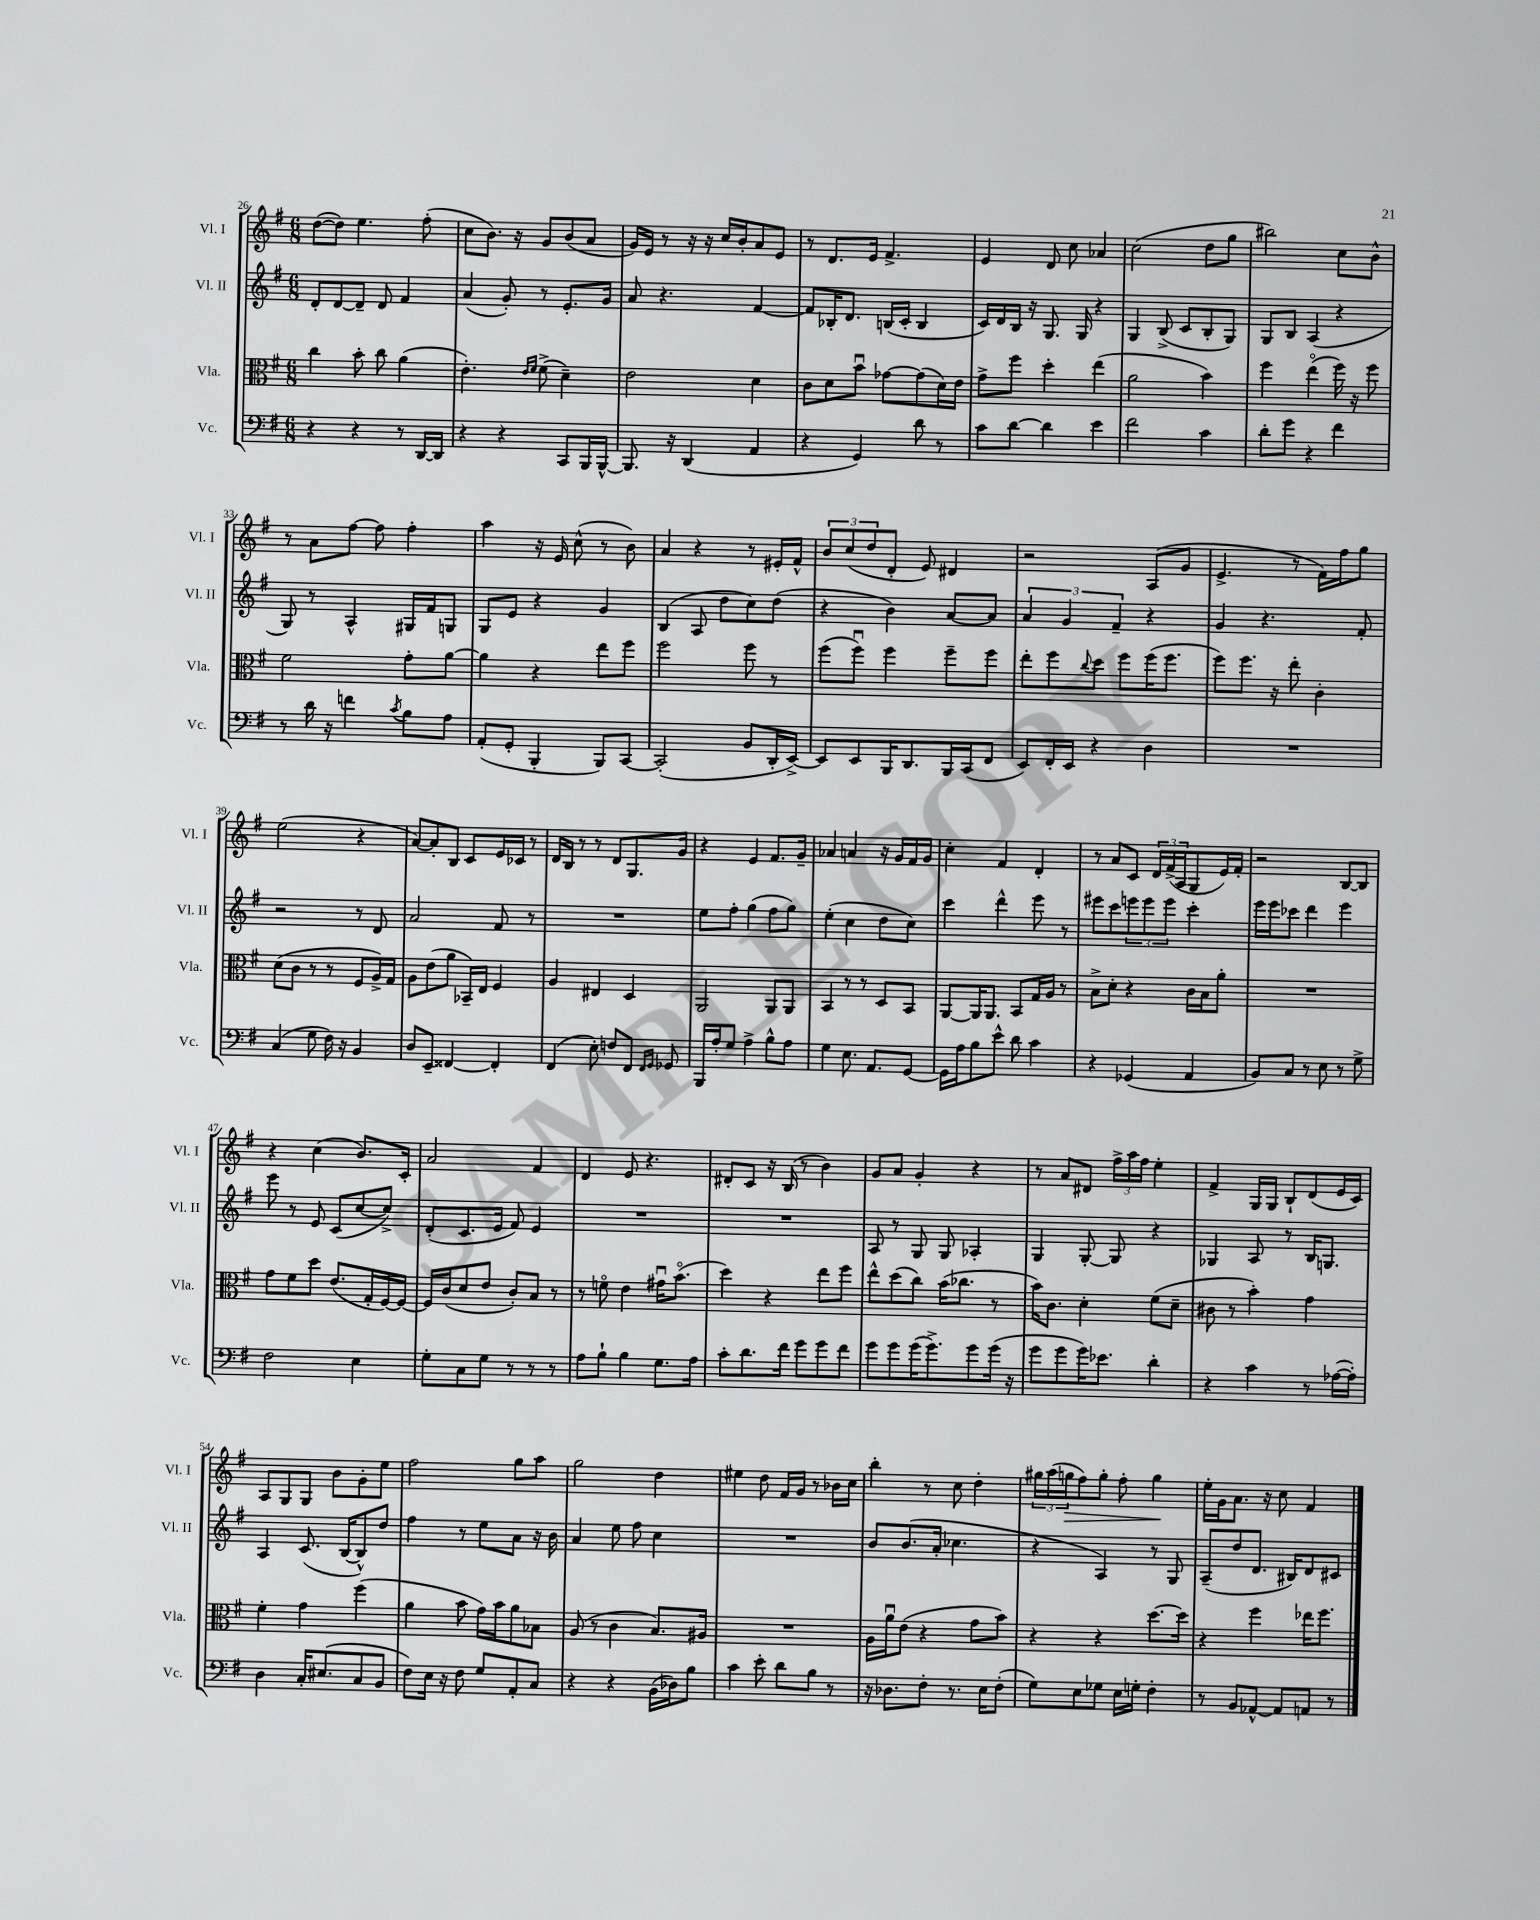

**kern	**kern	**kern	**kern	**dynam
*part4	*part3	*part2	*part1	*part1
*staff4	*staff3	*staff2	*staff1	*staff1
*I"Vc.	*I"Vla.	*I"Vl. II	*I"Vl. I	*
*I'Vc.	*I'Vla.	*I'Vl. II	*I'Vl. I	*
*clefF4	*clefC3	*clefG2	*clefG2	*
*k[f#]	*k[f#]	*k[f#]	*k[f#]	*
*M6/8	*M6/8	*M6/8	*M6/8	*
=26	=26	=26	=26	=26
4r	4cc\	8d'/L	([8dd\L	.
.	.	[8d/	8dd\J])	.
4r	8b'\	8d~/J]	4.ee\	.
.	8cc\	8d/	.	.
8r	(4a\	4f#/	.	.
[16DD/LL	.	.	(8ff#'\	.
16DD/JJ]	.	.	.	.
=27	=27	=27	=27	=27
4r	4.e'\)	(4a/	8cc\L	.
.	.	.	8.b\J)	.
4r	.	8g'/)	.	.
.	.	.	16r	.
.	16qqe/LL	.	.	.
.	16qqf#/JJ	.	.	.
.	(8f#^\	8r	8g/L	.
8CC/L	4d~\)	8.e'/L	(8b/	.
16BBB/L	.	.	8a/J	.
[16BBB^^/JJ	.	16g/Jk	.	.
=28	=28	=28	=28	=28
8.BBB/]	2e\	8a/	16g/LL)	.
.	.	.	16e/JJ	.
.	.	4.r	8r	.
16r	.	.	.	.
(4DD/	.	.	16r	.
.	.	.	16r	.
.	.	.	16cc/LL	.
.	.	.	16b'/J	.
4AA/	4d\	[4f#/	8a/	.
.	.	.	8e/J	.
=29	=29	=29	=29	=29
4r	8c\L	8f#/L]	8r	.
.	8d\	16B-X'/K	8.d/L	.
.	.	8.d/J	.	.
4GG/)	8bu\J	.	.	.
.	.	.	16e/Jk	.
.	[8g-X\L	(16Bn/LL	4.f#^/	.
.	.	16c'/JJ	.	.
8d\	(8g-\]	4B/	.	.
8r	16d\L)	.	.	.
.	16e\JJ	.	.	.
=30	=30	=30	=30	=30
8c\L	8g^\L	16c/LL)	4e/	.
.	.	16d/	.	.
[8d\J	8ff#\J	16B/JJ	.	.
.	.	16r	.	.
4d\]	4dd'\	8.G/	8d/	.
.	.	.	8cc\	.
.	.	16G/	.	.
4e\	(4ee\	4r	4a-X/	.
=31	=31	=31	=31	=31
2f#\	2a\	4G/	(2cc\	.
.	.	(8B^/	.	.
.	.	8c/L	.	.
4c\	4b\)	8B'/	8dd\L	.
.	.	8G/J)	8gg\J	.
=32	=32	=32	=32	=32
8d'\L	4ff#\	8G/L	2bb#X\)	.
8g\J	.	8B/J	.	.
4r	(4ee\	(4A/	.	.
4f#\	16ff#\)	4r	8cc\L	.
.	16r	.	.	.
.	8ff#\	.	8b^^\J	.
!!LO:LB:g=z
=33	=33	=33	=33	=33
8r	2f#\	8G/)	8r	.
16d\	.	8r	8a\L	.
16r	.	.	.	.
4fn\	.	4A^^/	[8ff#\J	.
.	.	.	8ff#\]	.
8qc/	.	.	.	.
8B\L	8g'\L	16G#X/LL	4ff#'\	.
.	.	16f#/J	.	.
8A\J	[8a\J	8Gn/J	.	.
=34	=34	=34	=34	=34
(8AA'/L	4a\]	8G/L	4aa\	.
8GG'/J	.	8e/J	.	.
4BBB'/	4r	4r	16r	.
.	.	.	16e/	.
.	.	.	(8cc^^\	.
8BBB/L)	8ee\L	4g/	8r	.
[8CC/J	8ff#\J	.	8b\)	.
=35	=35	=35	=35	=35
(2CC'/]	2ff#\	(4B/	4a/	.
.	.	8A/	4r	.
.	.	8dd\L	.	.
8BB/L	8ff#\	8cc\)	8r	.
16DD'/L	8r	(8dd\J	16e#X'/LL	.
[16EE^/JJ)	.	.	16f#^^/JJ	.
=36	=36	=36	=36	=36
8EE/L]	(8ff#\L	4r	12b/L	.
.	.	.	(12cc/	.
8EE/	8ff#u\J)	.	.	.
.	.	.	12dd/	.
16BBB/K	4ff#\	4b\)	8d'/J	.
8.DD/	.	.	.	.
.	.	.	8e/)	.
16BBB/L	8ff#~\L	[8a/L	4d#X/	.
(16CC/J	.	.	.	.
8FF#/J	8ff#\J	8a/J]	.	.
=37	=37	=37	=37	=37
8EE/L)	8ee'\L	6a/	2r	.
16FF#'/L	8ff#\	.	.	.
.	.	6g/	.	.
16EE/JJ	.	.	.	.
.	8qqcc/	.	.	.
4r	8dd\J	.	.	.
.	.	6f#~/	.	.
.	8ff#\L	.	.	.
4D\	(16ff#\K	4r	(8A/L	.
.	8.ff#\J	.	.	.
.	.	.	8g/J	.
=38	=38	=38	=38	=38
2.r	8ff#\L)	4g/	4.e^/	.
.	8.ff#\J	.	.	.
.	.	4.r	.	.
.	16r	.	.	.
.	8ee'\	.	8r	.
.	4c'\	.	16f#\LL)	.
.	.	.	16ff#\J	.
.	.	8f#'/	8gg\J	.
!!LO:LB:g=z
=39	=39	=39	=39	=39
(4C/	(8d\L	2r	(2ee\	.
.	8c\J	.	.	.
8G\	8r	.	.	.
16F#\)	8r	.	.	.
16r	.	.	.	.
4BB/	8F#/L	8r	4r	.
.	16A^/L)	8d/	.	.
.	16G/JJ	.	.	.
=40	=40	=40	=40	=40
8D/L	8A\L	2a/	[8a/L)	.
8EE~/J	(8e\	.	8a'/]	.
[4FF##X/	8a\J	.	8B/J	.
.	16BB-X~/LL)	.	8c/L	.
.	16E/JJ	.	.	.
4FF##'/]	4F#/	8f#/	16e/L	.
.	.	.	16c-X/JJ	.
.	.	8r	8r	.
=41	=41	=41	=41	=41
(4FF#/	4A/	2.r	16d/LL	.
.	.	.	16B/JJ	.
.	.	.	8r	.
8E'\)	4E#X/	.	8r	.
8Fn/L	.	.	8d/L	.
8FF#/J	4D/	.	8.G/	.
16qqFF#/LL	.	.	.	.
16qqGG/JJ	.	.	.	.
8GG-X/	.	.	.	.
.	.	.	16g/Jk	.
=42	=42	=42	=42	=42
16BBB/LL	2AA/	8ee\L	4r	.
16A'/J	.	.	.	.
8G/J	.	8ff#'\J	.	.
4A^\	.	(4gg\	4e/	.
8B^^\L	8AA/L	8ff#\L	8.f#/L	.
8A\J	8AA/J	8gg\J)	.	.
.	.	.	16g~/Jk	.
=43	=43	=43	=43	=43
4G\	4BB/	(4ee'\	4a-X/	.
8.E\	8r	4cc\	4an/	.
.	8r	.	.	.
8.AA/L	.	.	.	.
.	8D/L	8dd\L	16r	.
.	.	.	16g/LL	.
[8GG/J	8BB/J	8cc\J)	16f#/	.
.	.	.	16g/JJ	.
=44	=44	=44	=44	=44
16GG\LL]	[8AA/L	4ccc\	4cc'\	.
16A\J	.	.	.	.
8B\	16AA/K]	.	.	.
.	8.AA/J	.	.	.
8e^^\J	.	4ddd^^\	4f#/	.
8d\	8BB/L	.	.	.
4c\	16G/L	8eee\	4d'/	.
.	16A/JJ	.	.	.
.	8r	8r	.	.
=45	=45	=45	=45	=45
4r	8B^\L	8eee#X\L	8r	.
.	8d'\J	8ccc\	8a/L	.
(4GG-X/	4r	12eeen\	8c/J	.
.	.	12eee\	.	.
.	.	.	24d/LL	.
.	.	12eee\J	(24f#^/	.
.	.	.	24A/J	.
4AA/	16c\LL	4ccc'\	8G/	.
.	16B\J	.	.	.
.	8a'\J	.	16e/L)	.
.	.	.	16f#'/JJ	.
=46	=46	=46	=46	=46
8BB/L)	2.r	16eee\LL	2r	.
.	.	16eee\J	.	.
8C/J	.	8ccc-X\J	.	.
8r	.	4ddd\	.	.
8E\	.	.	.	.
8r	.	4eee\	[8B/L	.
8G^\	.	.	8B/J]	.
!!LO:LB:g=z
=47	=47	=47	=47	=47
2F#\	8g\L	8eee\	4r	.
.	8f#\	8r	.	.
.	8dd\J	8e/	(4cc\	.
.	(8.e/L	(8c/L	.	.
4E\	.	[8cc/	8.b/L)	.
.	16G'/L	.	.	.
.	[16F#/)	8cc^/J])	.	.
.	16F#/JJ_	.	16c'/Jk	.
=48	=48	=48	=48	=48
8G'\L	16F#/LL]	(8d'/L	2a/	.
.	(16c/J	.	.	.
8C\	8d/	8.c/	.	.
8G\J	8e/J	.	.	.
.	.	16e/Jk	.	.
8r	8c'/L)	8f#/)	.	.
8r	8B/J	4e/	4f#/	.
8r	8r	.	.	.
=49	=49	=49	=49	=49
8A\L	8r	2.r	4d/	.
8B`\J	8fn\	.	.	.
4B\	4e\	.	8e/	.
.	.	.	4.r	.
8.G\L	16g#Xu\KL	.	.	.
.	(8.b\J	.	.	.
16A\Jk	.	.	.	.
=50	=50	=50	=50	=50
8c'\L	4dd\)	2.r	8d#X'/L	.
8.d\	.	.	8c/J	.
.	4r	.	16r	.
16f#\Jk	.	.	(16B/	.
8g\L	.	.	8r	.
8g\	8ee\L	.	4b\)	.
8f#\J	8ff#\J	.	.	.
=51	=51	=51	=51	=51
8g\L	8ee^^\L	8A/	8g/L	.
8g\	(8dd\	8r	8a/J	.
(16g\K	8cc\J)	8G/	4g'/	.
8.g^\)	.	.	.	.
.	(16b\KL	8G/	.	.
.	8.cc-X\J	.	.	.
8g\	.	4A-X'/	4r	.
(16g\Jk	8r	.	.	.
16r	.	.	.	.
=52	=52	=52	=52	=52
8g\L	16b\KL)	4G/	8r	.
.	8.c\J	.	.	.
8g\	.	.	8a/L	.
16g\K)	4d'\	[8G'/	8d#X/J	.
8.e-X\J	.	.	.	.
.	.	8G/]	24ff#^\LL	.
.	.	.	24aa\	.
.	.	.	24ff#\JJ	.
4d'\	(8f#\L	4r	4ee'\	.
.	8d~\J	.	.	.
=53	=53	=53	=53	=53
4r	8c#X\	4G-X/	4f#^/	.
.	8r	.	.	.
4c\	4b'\)	8A/	16G/LL	.
.	.	.	16G/JJ	.
.	.	8r	8B`/L	.
8r	4g\	16B/KL	(8d/	.
.	.	8.Gn/J	.	.
([16A-X\LL	.	.	16e/L	.
16A-'\JJ])	.	.	16c/JJ)	.
!!LO:LB:g=z
=54	=54	=54	=54	=54
4D\	4f#'\	4A/	8A/L	.
.	.	.	8G/	.
16C'/KL	4g\	(8.c/	8G/J	.
(8.E#X/	.	.	.	.
.	.	.	8b\L	.
.	.	[16B/KL	.	.
8C/	(4ff#\	8B^^/])	8g'\	.
8BB/J	.	8dd/J	8ee\J	.
=55	=55	=55	=55	=55
8F#\L)	4a\	4ff#\	2ff#\	.
16E\Jk	.	.	.	.
16r	.	.	.	.
8F#\	8b\	8r	.	.
8G/L	16g\LL)	8ee\L	.	.
.	16b\J	.	.	.
8AA'/	8a\	8a\J	8gg\L	.
8C/J	8B-X\J	16r	8aa\J	.
.	.	16b\	.	.
=56	=56	=56	=56	=56
4r	(8A/	4a/	2gg\	.
.	8r	.	.	.
4r	4c\	8ee\	.	.
.	.	8ff#\	.	.
(16BB\LL	8.B/L)	4cc\	4dd\	.
16D-X\J)	.	.	.	.
8B\J	.	.	.	.
.	16A#X/Jk	.	.	.
=57	=57	=57	=57	=57
4c\	2.r	2.r	4ee#X\	.
8e'\	.	.	8dd\	.
8d\L	.	.	16f#/LL	.
.	.	.	16g/JJ	.
8B\J	.	.	8r	.
8r	.	.	16b-X\LL	.
.	.	.	16cc\JJ	.
=58	=58	=58	=58	=58
16r	16A\LL	8b/L	4bb'\	.
8.D-X\L	16au\J	.	.	.
.	(8e\J	(8.b/	.	.
8F#'\J	4r	.	8r	.
.	.	16a'/Jk	.	.
8.r	.	4.cc-X\	8cc\	.
.	8g\L	.	4dd'\	.
16E\KL	.	.	.	.
(8F#'\J	8b\J)	.	.	.
=59	=59	=59	=59	=59
8G\L)	4r	4r	24gg#X\LL	.
.	.	.	(24aa\	.
!	!	!	!	!LO:HP:b
.	.	.	24ggn\J	>
8E\	.	.	8ff#\)	.
8G-X\J	4r	4A/)	8gg'\J	.
16E\LL	.	.	8ff#'\	.
16Gn'\JJ	.	.	.	.
4F#'\	[8.dd\L	8r	4gg\	.
.	.	8G/	.	.
.	16dd\Jk]	.	.	.
.	.	.	.	]
=60	=60	=60	=60	=60
8r	4r	(8A~/L	16ee'\LL	.
.	.	.	16g\J	.
8BB/L	.	8dd/	8.a\J	.
[8AA-X^^/J	4ff#\	8.d/J	.	.
.	.	.	16r	.
8AA-/L]	.	.	8cc\	.
.	.	16B#X/KL)	.	.
8AAn/J	16ee-X\KL	8d/	4f#/	.
.	8.ff#\J	.	.	.
8r	.	8c#X/J	.	.
==	==	==	==	==
*-	*-	*-	*-	*-
